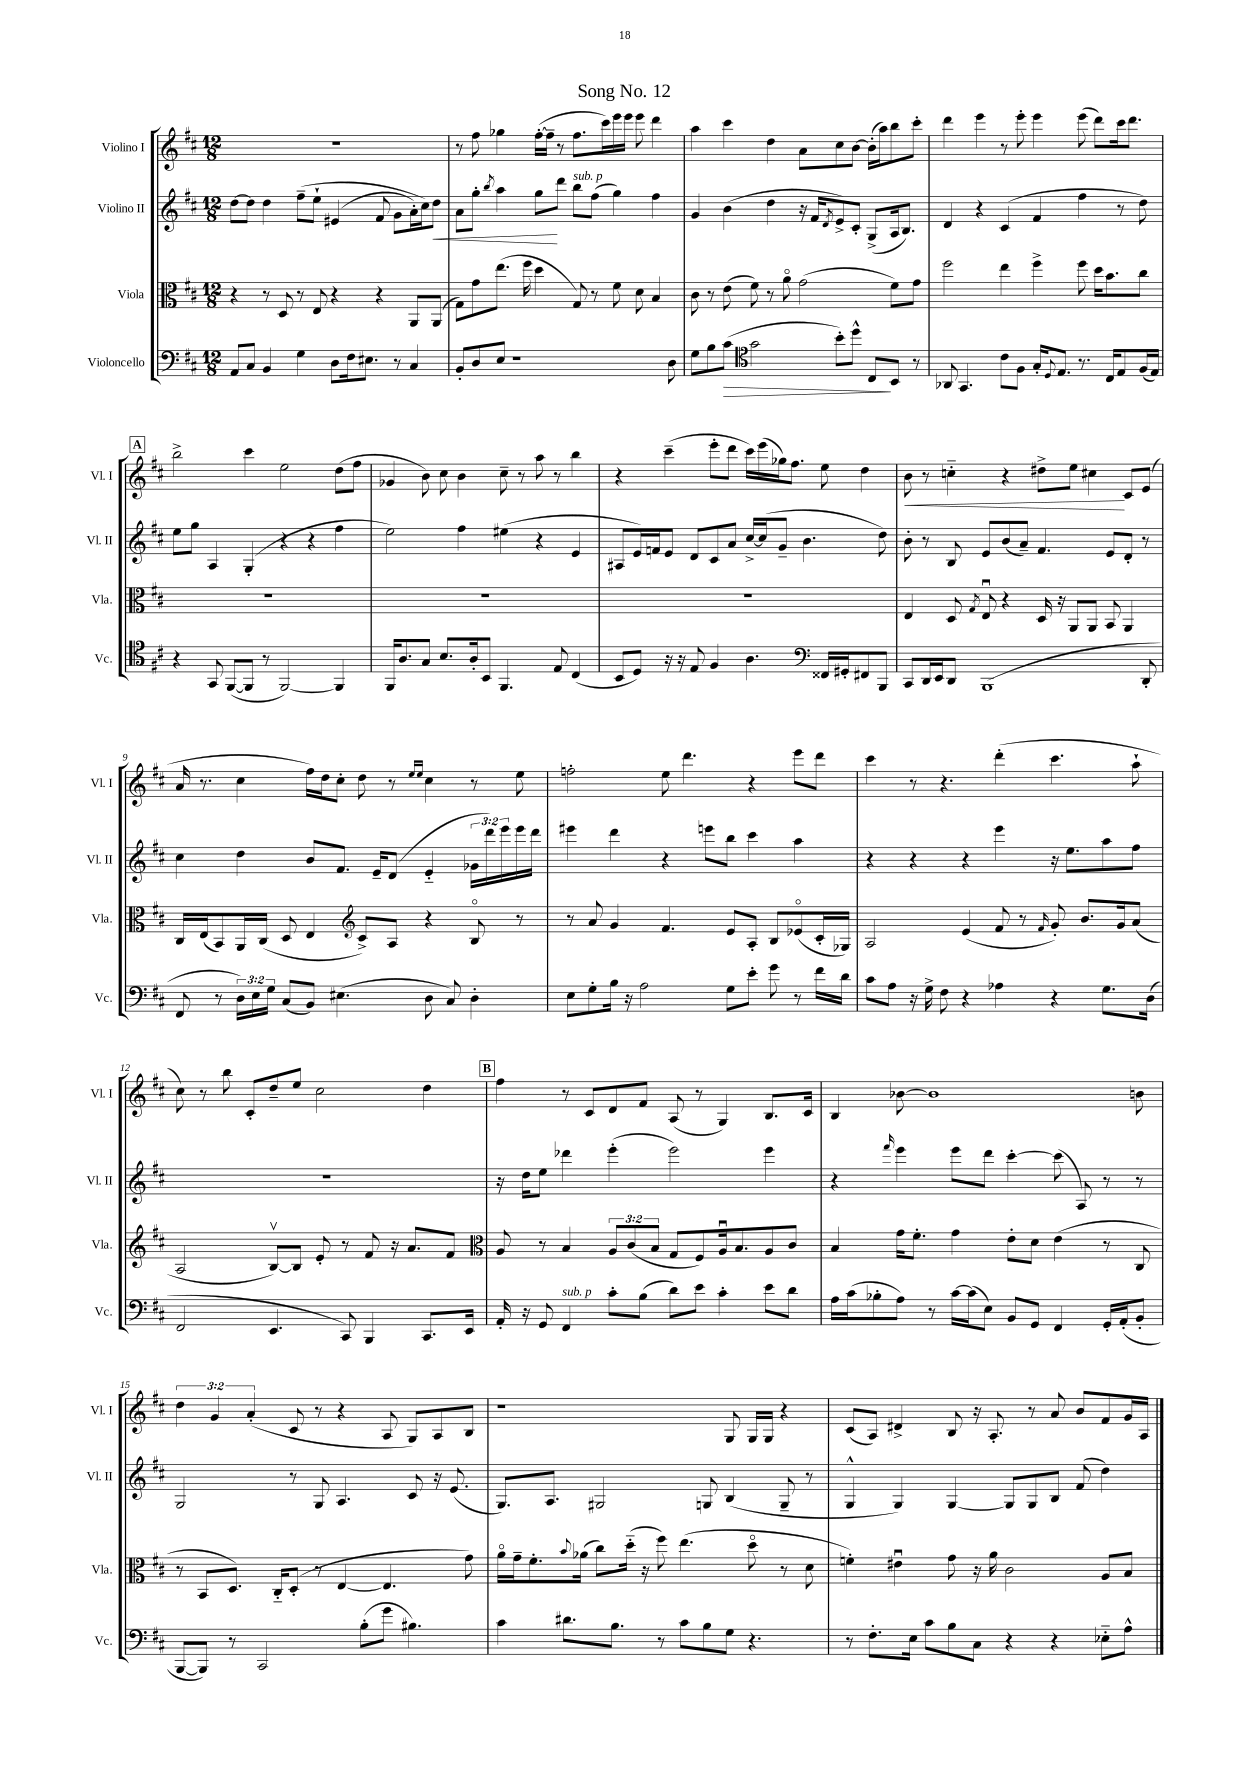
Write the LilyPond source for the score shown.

\header { title = "Song No. 12" }
<<
\new StaffGroup <<
\new Staff = "s0" \with { instrumentName = "Violino I" shortInstrumentName = "Vl. I" } {
    \clef treble \key d \major \numericTimeSignature \time 12/8 \override Staff.TupletNumber.text = #tuplet-number::calc-fraction-text
    R1. |
    r8 fis''8 ges''4 fis''16~-.( fis''16-- r8 fis''8. cis'''16) e'''16 e'''16 e'''8 d'''4 |
    a''4 cis'''4 d''4 a'8 cis''8 b'8~ b'16-.( a''16) b''8 cis'''8-. |
    d'''4 e'''4 r8 e'''8-. e'''4 e'''8( d'''8) cis'''16 d'''8. |
    \mark \markup { \box "A" } b''2-> cis'''4 e''2 d''8( fis''8 |
    ges'4 b'8) cis''8 b'4 cis''8-- r8 a''8 r8 b''4 |
    r4 cis'''4--( e'''8-. d'''8 cis'''16) e'''16( ges''16) fis''8. e''8 d''4 |
    b'8\< r8 c''4-_ r4 dis''8-> e''8 cis''4\! cis'8 e'8( |
    a'16 r8. cis''4 fis''16) d''16 cis''8-. d''8 r8 \grace { e''16 e''16 } cis''4 r8 e''8 |
    f''2-. e''8 d'''4. r4 e'''8 d'''8 |
    cis'''4 r8 r4. d'''4-.( cis'''4. a''8-! |
    cis''8) r8 b''8 cis'8-. d''8-- e''8 cis''2 d''4 |
    \mark \markup { \box "B" } fis''4 r8 cis'8 d'8 fis'8 a8( r8 g4) b8. cis'16 |
    b4 bes'8~ bes'1 b'8 |
    \tuplet 3/2 { d''4 g'4 a'4-.( } cis'8 r8 r4 a8 g8) a8 b8 |
    r1 g8 g16 g16 r4 |
    cis'8( a8) dis'4-> b8 r16 a8.-. r8 a'8 b'8 fis'8 g'16 a16 \bar "|." |
}
\new Staff = "s1" \with { instrumentName = "Violino II" shortInstrumentName = "Vl. II" } {
    \clef treble \key d \major \numericTimeSignature \time 12/8 \override Staff.TupletNumber.text = #tuplet-number::calc-fraction-text
    d''8~ d''8 d''4 fis''8--\( e''8-! eis'4( fis'8 g'8 a'16-.) cis''16\) d''8\< |
    a'8 g''8-. \acciaccatura { b''8 } a''4 g''8\! d'''8 b''8^\markup { \italic "sub. p" } fis''8( g''4) fis''4 |
    g'4 b'4( d''4 r16 fis'16 \acciaccatura { d'8 } e'8->) cis'8-. g8->( a16 b8.) |
    d'4 r4 cis'4( fis'4 fis''4 r8 d''8) |
    \mark \markup { \box "A" } e''8 g''8 a4 g4-.( r4 r4 fis''4 |
    e''2) fis''4 eis''4( r4 e'4 |
    ais8 e'16) f'16 e'8 d'8 cis'8 a'8 cis''16~-> cis''16( g'8-- b'4. d''8) |
    b'8-. r8 b8 e'8 b'8( a'8--) fis'4. e'8 d'8-. r8 |
    cis''4 d''4 b'8 fis'8. e'16-- d'8( e'4-_ \tuplet 3/2 { ges'16 d'''16) e'''16 } e'''16 d'''16 |
    eis'''4 d'''4 r4 e'''8 b''8 cis'''4 a''4 |
    r4 r4 r4 e'''4 r16 e''8. a''8 fis''8 |
    R1. |
    \mark \markup { \box "B" } r16 d''16 e''8 des'''4 e'''4-.( e'''2) e'''4 |
    r4 \grace { fis'''16 } e'''4 e'''8 d'''8 cis'''4~-. cis'''8( a8) r8 r8 |
    g2 r8 g8 a4. cis'8 r16 e'8.( |
    g8.) a8. gis2 g8 b4( g8-- r8 |
    g4-^ g4) g4~ g8 g8 b8 fis'8( d''4) \bar "|." |
}
\new Staff = "s2" \with { instrumentName = "Viola" shortInstrumentName = "Vla." } {
    \clef alto \key d \major \numericTimeSignature \time 12/8 \override Staff.TupletNumber.text = #tuplet-number::calc-fraction-text
    r4 r8 d8 r8 e8 r4 r4 a,8 a,8( |
    g8) g'8 e''8.( fis''16 d''4 g8) r8 fis'8 d'8 b4 |
    cis'8 r8 e'8( fis'8) r8 a'8\flageolet g'2( fis'8) g'8 |
    fis''2 e''4 fis''4-> fis''8 d''16 b'8. cis''8 |
    \mark \markup { \box "A" } R1. |
    R1. |
    R1. |
    e4 d8 \acciaccatura { g8 } e8\downbow r4 d16 r16 a,8 a,8 b,8 a,4 |
    cis16 e16( b,8) a,16 cis16( d8 e4 \clef treble cis'8->) a8 r4 b8\flageolet r8 |
    r8 a'8 g'4 fis'4. e'8 a8-. b8 ees'8\flageolet( cis'16-. ges16) |
    a2 e'4( fis'8 r8 \grace { fis'16 } g'8-.) b'8. g'16 a'8( |
    a2 b8~\upbow) b8 e'8-. r8 fis'8 r16 a'8. fis'8 |
    \mark \markup { \box "B" } \clef alto a8 r8 b4 \tuplet 3/2 { a8 cis'8( b8 } g8 fis8) a16\downbow b8. a8 cis'8 |
    b4 g'16 fis'8.-. g'4 e'8-. d'8 e'4( r8 cis8 |
    r8 b,8 d8.) cis16-_ d8-.( r8 e4~ e4. g'8) |
    a'16\flageolet g'16-- fis'8.-. \appoggiatura { b'8 } aes'16( cis''8) d''16-_( r16 fis''8) e''4.( d''8\flageolet r8 d'8 |
    f'4-.) eis'4\downbow g'8 r16 a'16 cis'2 a8 b8 \bar "|." |
}
\new Staff = "s3" \with { instrumentName = "Violoncello" shortInstrumentName = "Vc." } {
    \clef bass \key d \major \numericTimeSignature \time 12/8 \override Staff.TupletNumber.text = #tuplet-number::calc-fraction-text
    a,8 cis8 b,4 g4 d8 fis16 eis8. r8 cis4 |
    b,8-. d8 e8 r1 d8 |
    g8 b8 cis'8\>( \clef tenor g'2 b'8-.) d''8-^ cis8\! b,8 r8 |
    aes,8 g,4. cis'8 fis8 g16-. \appoggiatura { d8 } e8. r8. cis16 e8 fis16( e16) |
    \mark \markup { \box "A" } r4 g,8 fis,8~( fis,8 r8 fis,2~) fis,4 |
    fis,16 a8. g8 b8. a16-. b,8 fis,4. e8 cis4( |
    b,8 d8) r16 r16 e8 fis4 a4. \clef bass fisis,16 gis,16-. fis,8 b,,8 |
    cis,8 d,16 e,16 d,8 b,,1( d,8-. |
    fis,8 r8 \tuplet 3/2 { d16) e16 g16 } cis8( b,8) eis4.( d8 cis8) d4-. |
    e8 g8-. b16 r16 a2 g8 e'8-. g'8 r8 fis'16 d'16 |
    cis'8 a8 r16 g16-> fis8 r4 aes4 r4 g8. d16( |
    fis,2 e,4. cis,8) b,,4 cis,8. e,16 |
    \mark \markup { \box "B" } a,16-. r16 g,8 fis,4^\markup { \italic "sub. p" } cis'8-. b8( d'8) e'8 cis'4-. e'8 d'8 |
    a16 cis'16( bes8-. a8) r8 cis'16~ cis'16( e8) b,8 g,8 fis,4 g,16-. a,16-.( b,8-. |
    b,,8~ b,,8) r8 cis,2 b8-.( g'8 bis4.) |
    cis'4 dis'8. b8. r8 cis'8 b8 g8 r4. |
    r8 fis8.-. e16 cis'8 b8 cis8 r4 r4 ees8-_ a8-^ \bar "|." |
}
>>
>>
